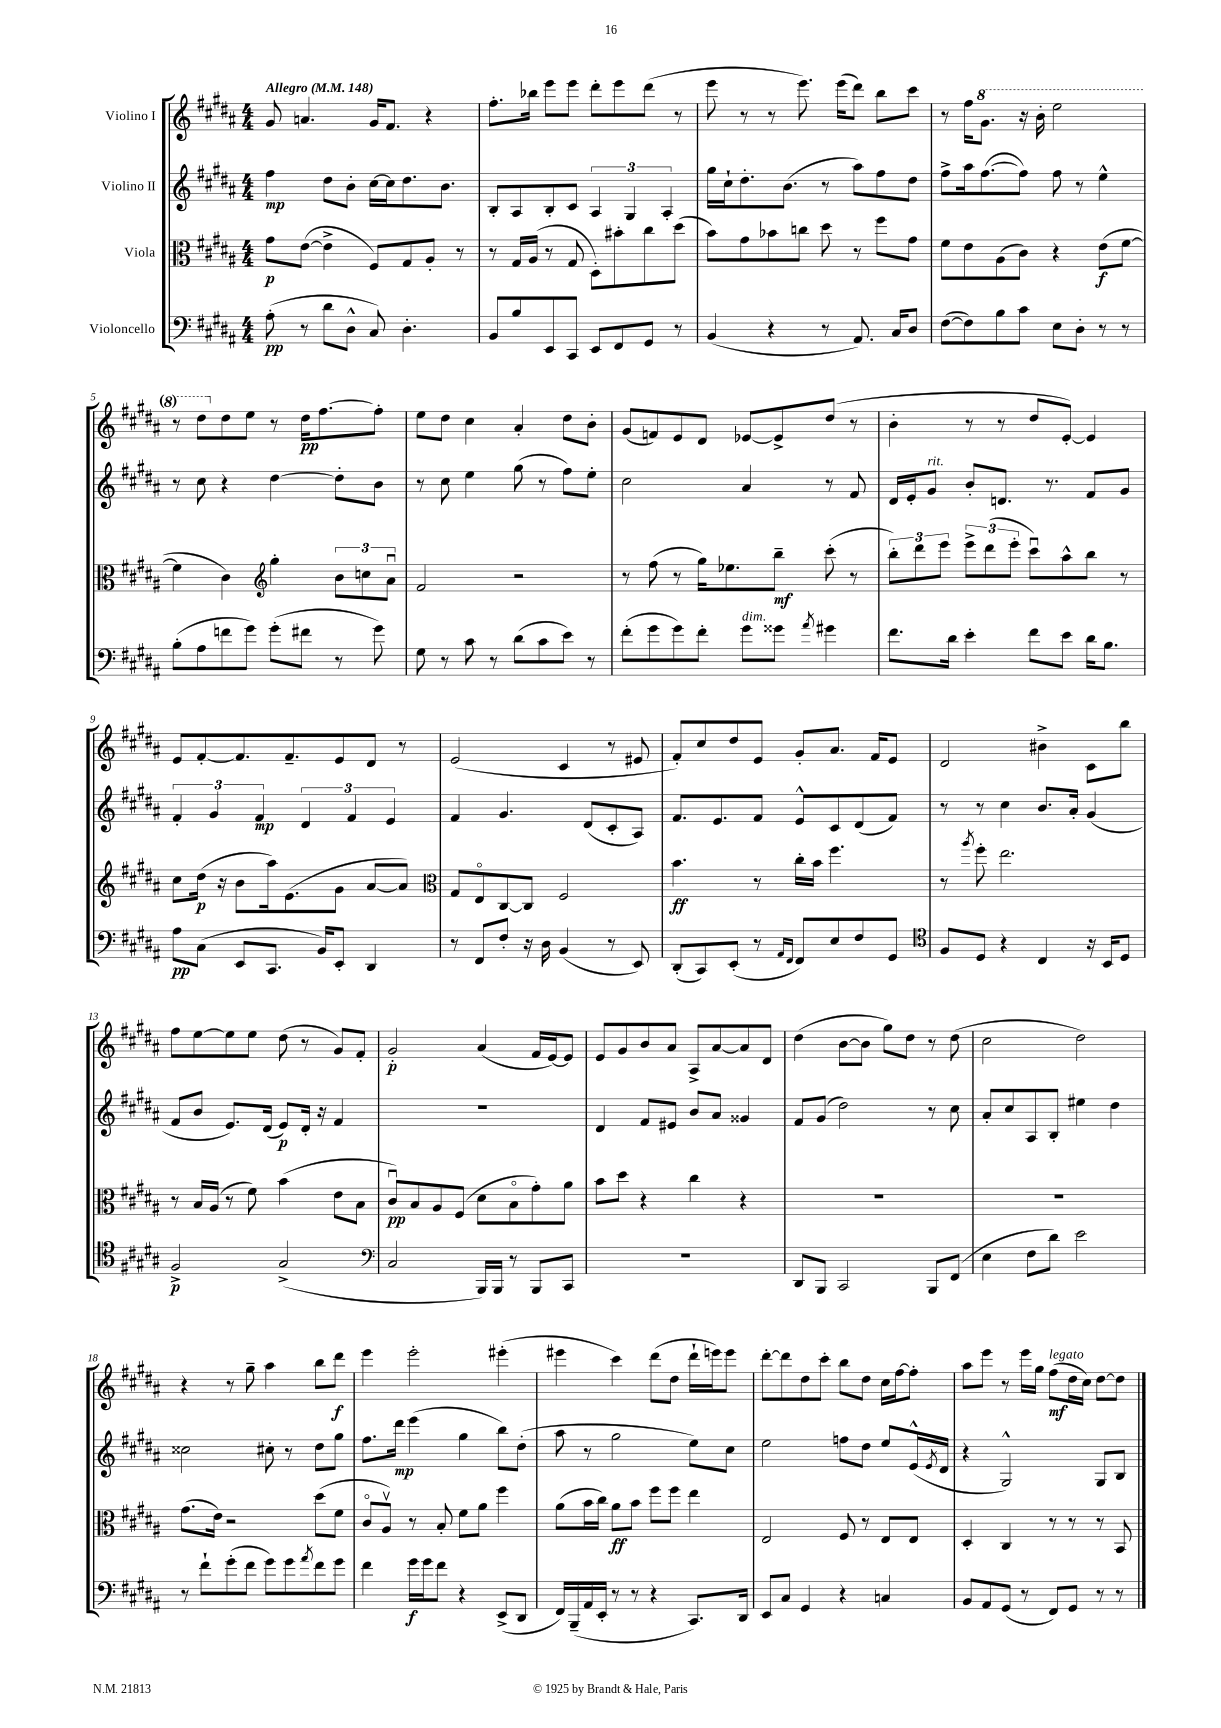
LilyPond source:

<<
\new StaffGroup <<
\new Staff = "s0" \with { instrumentName = "Violino I" } {
    \clef treble \key b \major \numericTimeSignature \time 4/4 \tempo "Allegro" 4 = 148
    gis'8 a'4. gis'16 fis'8. r4 |
    fis''8.-. bes''16 e'''8 e'''8 dis'''8-. e'''8 dis'''8( r8 |
    e'''8 r8 r8 e'''8.) e'''16( dis'''8) b''8 cis'''8 |
    r8 fis''16 \ottava #1 gis''8. r16 b''16-. e'''2 |
    r8 dis'''8 \ottava #0 dis''8 e''8 r8 dis''16\pp fis''8.~ fis''8-. |
    e''8 dis''8 cis''4 ais'4-. dis''8 b'8-. |
    gis'8( f'8) e'8 dis'8 ees'8~ ees'8-> dis''8( r8 |
    b'4-. r8 r8 dis''8 e'8~-.) e'4 |
    e'8 fis'8~-. fis'8. fis'8.-- e'8 dis'8 r8 |
    e'2( cis'4 r8 eis'8 |
    fis'8-.) cis''8 dis''8 e'8 gis'8-. ais'8. fis'16 e'8 |
    dis'2 bis'4-> cis'8 b''8 |
    fis''8 e''8~ e''8 e''8 dis''8( r8 gis'8) fis'8-. |
    gis'2-.\p ais'4( fis'16 e'16~) e'8 |
    e'8 gis'8 b'8 ais'8 ais8-> ais'8~ ais'8 dis'8 |
    dis''4( b'8~ b'8 gis''8) dis''8 r8 dis''8( |
    cis''2 dis''2) |
    r4 r8 gis''8-- ais''4 b''8 dis'''8\f |
    e'''4 e'''2-. eis'''4-.( |
    eis'''4 cis'''4) dis'''8( dis''8 dis'''16-! e'''16) e'''8 |
    dis'''8~-. dis'''8 dis''8 cis'''8-. b''8 dis''8 cis''16 fis''16~ fis''8-. |
    ais''8 e'''8 r8 e'''16 gis''16 fis''8\mf^\markup { \italic "legato" }( dis''16 cis''16) dis''8~ dis''8 \bar "|." |
}
\new Staff = "s1" \with { instrumentName = "Violino II" } {
    \clef treble \key b \major \numericTimeSignature \time 4/4
    fis''4\mp dis''8 b'8-. cis''16~ cis''16 dis''8. b'8. |
    b8-. ais8 b8-. cis'8 \tuplet 3/2 { ais4 gis4 ais4-. } |
    gis''16 cis''16-! dis''8.-. b'8.( r8 ais''8) fis''8 dis''8 |
    fis''8-> ais''16 fis''8.~( fis''8) fis''8 r8 e''4-^ |
    r8 cis''8 r4 dis''4~ dis''8-. b'8 |
    r8 cis''8 e''4 gis''8( r8 fis''8) e''8-. |
    cis''2 ais'4 r8 fis'8 |
    dis'16 e'16-. gis'8^\markup { \italic "rit." } b'8-. d'8. r8. fis'8 gis'8 |
    \tuplet 3/2 { fis'4-. gis'4 fis'4\mp } \tuplet 3/2 { dis'4 fis'4 e'4 } |
    fis'4 gis'4. dis'8( cis'8-. ais8) |
    fis'8. e'8. fis'8 e'8-^ cis'8 dis'8( fis'8) |
    r8 r8 cis''4 b'8. ais'16-. gis'4( |
    fis'8 b'8 e'8.) dis'16( e'8\p) dis'16-. r16 fis'4 |
    r1 |
    dis'4 fis'8 eis'8 b'8 ais'8 gisis'4 |
    fis'8 gis'8( dis''2) r8 cis''8 |
    ais'8-. cis''8 ais8 b8-. eis''4 dis''4 |
    cisis''2 cis''8-. r8 dis''8 gis''8 |
    fis''8. dis'''16\mp e'''4( gis''4 b''8) dis''8-.( |
    ais''8 r8 gis''2 e''8) cis''8 |
    e''2 f''8 dis''8 e''8 e'16-^( \acciaccatura { e'8 } dis'16 |
    r4 gis2-^) gis8 b8 \bar "|." |
}
\new Staff = "s2" \with { instrumentName = "Viola" } {
    \clef alto \key b \major \numericTimeSignature \time 4/4
    gis'8\p e'8~( e'4-> fis8) gis8 ais8-. r8 |
    r8 gis16 ais16( r8 gis8 dis8-.) bis'8-. cis''8 dis''8( |
    b'8) gis'8 bes'8 c''8 dis''8 r8 fis''8 gis'8 |
    fis'8 e'8 ais8( cis'8) r4 e'8\f( fis'8~ |
    fis'4 cis'4) \clef treble gis''4-. \tuplet 3/2 { b'8 c''8 ais'8\downbow } |
    fis'2 r2 |
    r8 fis''8( r8 gis''16) ees''8. b''8--\mf cis'''8-.( r8 |
    \tuplet 3/2 { b''8-.) dis'''8 e'''8 } \tuplet 3/2 { e'''8-> dis'''8( e'''8-. } cis'''8\downbow) ais''8-^ b''8 r8 |
    cis''8 dis''16\p( r16 b'8 ais''16) e'8.( gis'8 ais'8~ ais'8) |
    \clef alto gis8 e8\flageolet cis8~ cis8 fis2 |
    b'4.\ff r8 cis''16-. b'16 fis''4. |
    r8 \acciaccatura { ais''8 } fis''8-. e''2. |
    r8 b16 ais16( r8 fis'8) b'4( e'8 b8 |
    cis'8\downbow\pp) b8 ais8 fis8( dis'8 b8\flageolet gis'8-.) ais'8 |
    b'8 dis''8 r4 cis''4 r4 |
    R1 |
    R1 |
    gis'8.( e'16) r2 dis''8( fis'8 |
    cis'8\flageolet ais8\upbow) r8 b8-. fis'8 ais'8 fis''4 |
    ais'8( b'16 cis''16) ais'8\ff b'8 fis''8 fis''8 e''4 |
    e2 fis8 r8 e8 e8 |
    dis4-. cis4 r8 r8 r8 b,8 \bar "|." |
}
\new Staff = "s3" \with { instrumentName = "Violoncello" } {
    \clef bass \key b \major \numericTimeSignature \time 4/4
    ais8-.\pp( r8 dis'8 dis8-^ cis8) dis4.-. |
    b,8 b8 e,8 cis,8 e,8 fis,8 gis,8 r8 |
    b,4( r4 r8 ais,8.) cis16 dis8 |
    fis8~( fis8) b8 cis'8 e8 dis8-. r8 r8 |
    b8-.( ais8 f'8 gis'8) gis'8-.( fis'8 r8 gis'8) |
    gis8 r8 cis'8 r8 dis'8( cis'8 e'8) r8 |
    fis'8-.( gis'8 gis'8) fis'8-. gis'8^\markup { \italic "dim." } gisis'8 \acciaccatura { ais'8 } gis'4 |
    fis'8. dis'16 e'4-. fis'8 e'8 dis'16 b8. |
    ais8\pp cis8( e,8 cis,8. b,16) e,8-. dis,4 |
    r8 fis,8 fis8-. r16 dis16 b,4( r8 e,8) |
    dis,8-.( cis,8) e,8-.( r8 \grace { ais,16 fis,16 } fis,8) e8 fis8 gis,8 |
    \clef tenor fis8 dis8 r4 cis4 r16 b,16 dis8 |
    fis2->\p gis2->( |
    \clef bass cis2 b,,16) b,,16 r8 b,,8 cis,8 |
    R1 |
    dis,8 b,,8 cis,2 b,,8 fis,8( |
    e4 fis8 dis'8) e'2 |
    r8 fis'8-! gis'8-.( fis'8 gis'8) gis'8 \acciaccatura { ais'8 } fis'8 gis'8 |
    fis'4 gis'16\f gis'16 fis'8 r4 e,8->( dis,8 |
    fis,16) b,,16--( ais,16 e,16-. r8 r8 r4 cis,8.) dis,16 |
    e,8 cis8 gis,4 r4 c4 |
    b,8 ais,8 gis,8( r8 fis,8) gis,8 r8 r8 \bar "|." |
}
>>
>>
